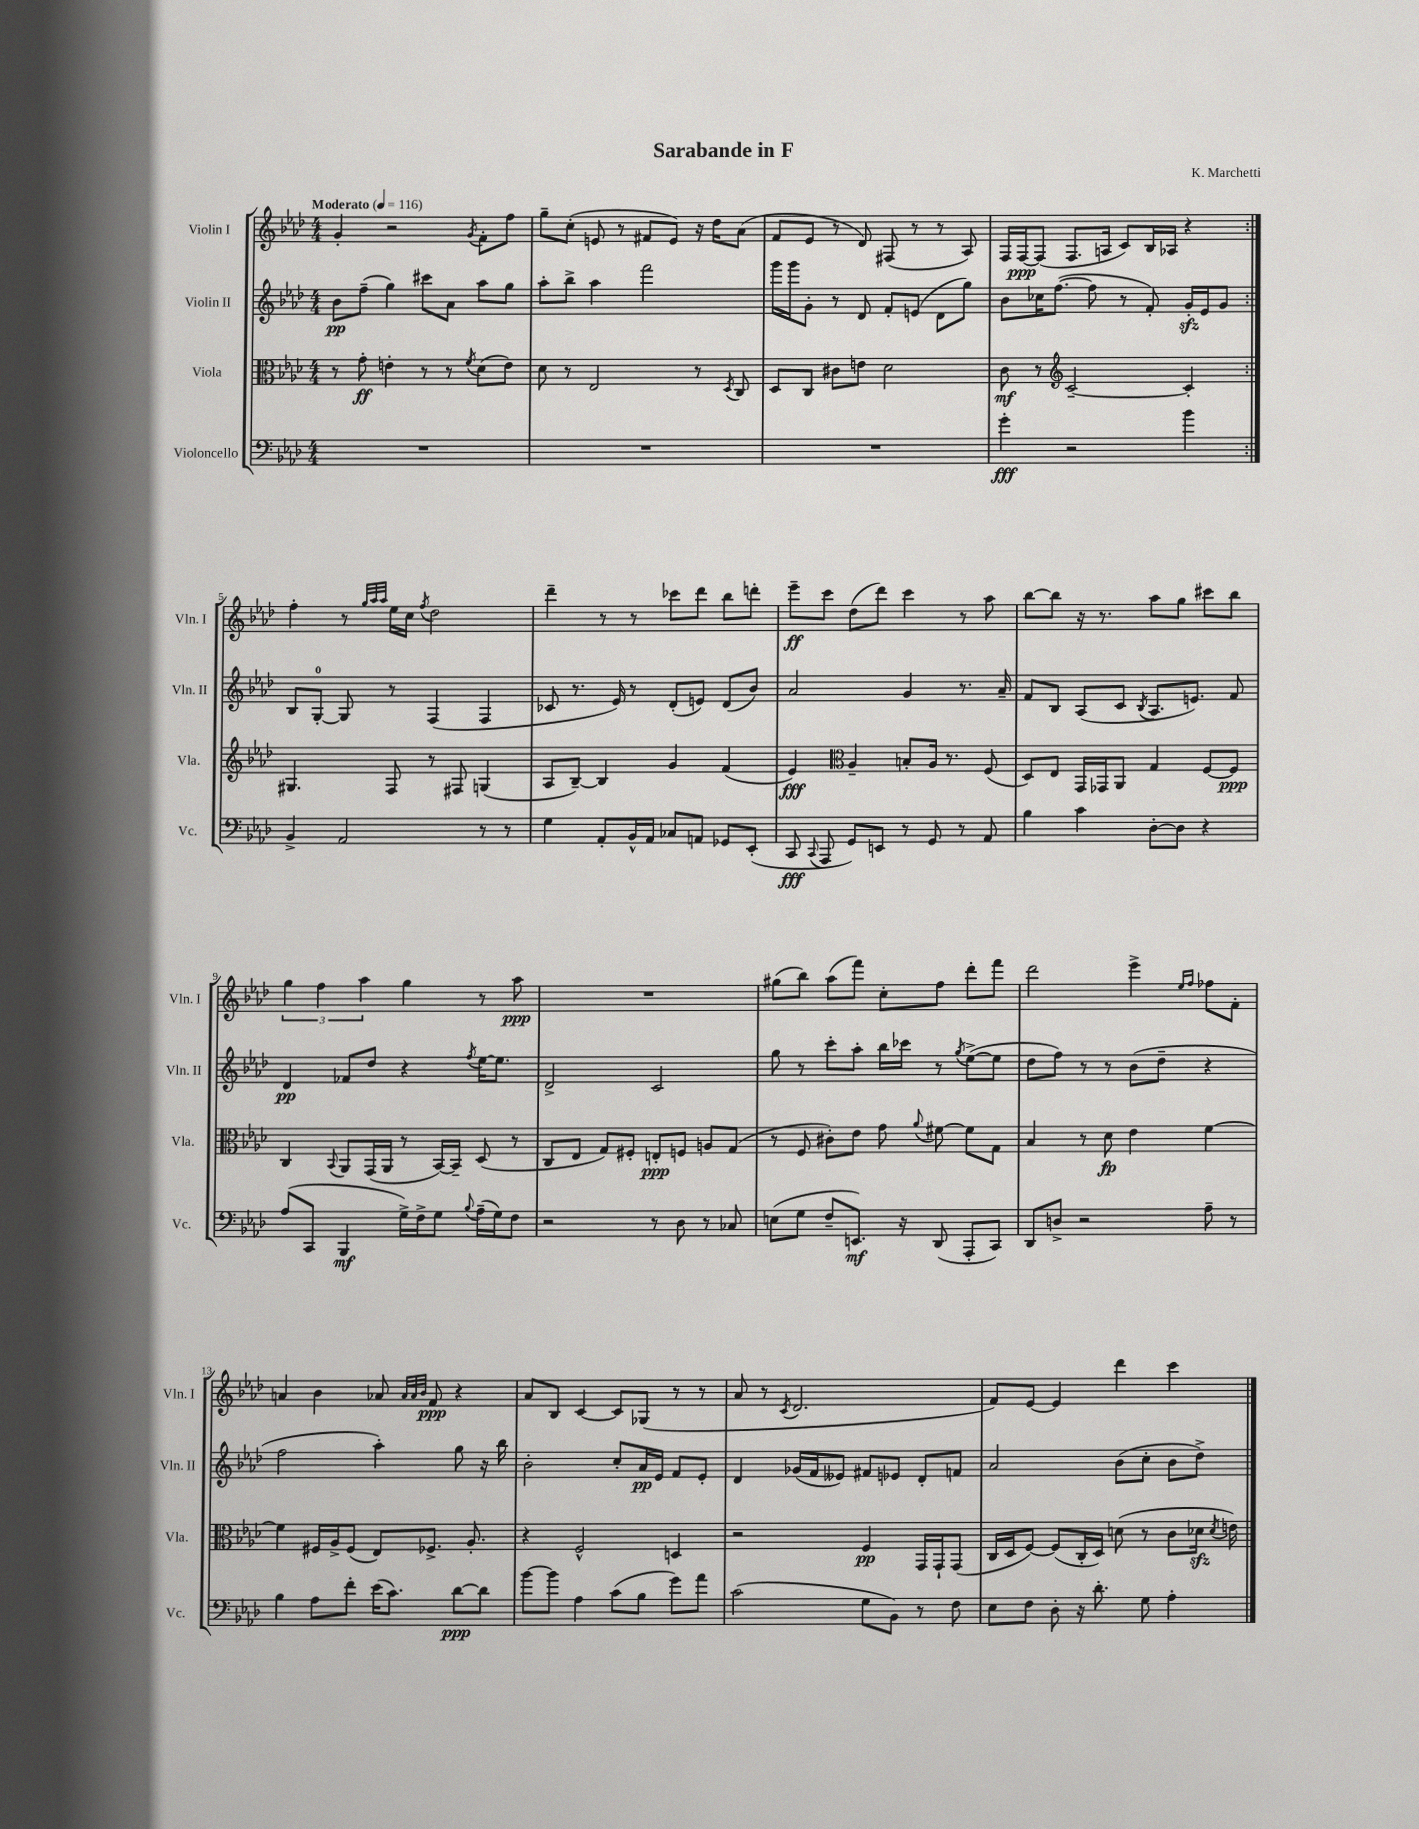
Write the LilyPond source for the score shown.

\header { title = "Sarabande in F" composer = "K. Marchetti" }
<<
\new StaffGroup <<
\new Staff = "s0" \with { instrumentName = "Violin I" shortInstrumentName = "Vln. I" } {
    \clef treble \key aes \major \numericTimeSignature \time 4/4 \tempo "Moderato" 4 = 116
    \autoBeamOff \repeat volta 2 { g'4-. r2 \acciaccatura { g'8 } f'8[-. f''8] |
    g''8[-- c''8]-.( e'8 r8 fis'8[ e'8]) r16 des''16[ aes'8]( |
    f'8[ ees'8] r8 des'8) fis8( r8 r8 aes8) |
    f16[ f16~\ppp f8]( f8.[ a16] c'8[) bes16 aes16] r4 | }
    f''4-. r8 \grace { g''32[ aes''32 aes''32] } ees''16[ c''16] \acciaccatura { f''8 } des''2 |
    des'''4-- r8 r8 ces'''8[ des'''8] bes''8[ d'''8]-. |
    ees'''8[--\ff c'''8] des''8[( des'''8]) c'''4 r8 aes''8 |
    bes''8[~ bes''8] r16 r8. aes''8[ g''8] cis'''8[ bes''8] |
    \tuplet 3/2 { g''4 f''4 aes''4 } g''4 r8 aes''8\ppp |
    R1 |
    gis''8[( bes''8]) aes''8[( f'''8]) c''8[-. f''8] des'''8[-. f'''8] |
    des'''2 ees'''4-> \grace { ees''16[ f''16] } fes''8[ f'8]-. |
    a'4 bes'4 aes'8 \grace { aes'32[ aes'32 bes'32] } f'8\ppp r4 |
    aes'8[ bes8] c'4~ c'8[ ges8]( r8 r8 |
    aes'8 r8 \acciaccatura { c'8 } des'2. |
    f'8[) ees'8]~ ees'4 des'''4 c'''4 \bar "|." |
}
\new Staff = "s1" \with { instrumentName = "Violin II" shortInstrumentName = "Vln. II" } {
    \clef treble \key aes \major \numericTimeSignature \time 4/4
    \autoBeamOff \repeat volta 2 { bes'8[\pp f''8]--( g''4) cis'''8[ aes'8] aes''8[ g''8] |
    aes''8[-. bes''8]-> aes''4 f'''2 |
    g'''16[ g'''16 g'8]-. r8 des'8 f'8[-. e'8]( des'8[ g''8]) |
    bes'8[ ces''16 f''8.]~( f''8 r8 f'8-.) g'16[-.\sfz ees'16 g'8] | }
    bes8[ g8]-0~-. g8 r8 f4( f4 |
    ces'8 r8. ees'16) r8 des'8[-.( e'8]) des'8[( bes'8]) |
    aes'2 g'4 r8. aes'16-- |
    f'8[ bes8] aes8[( c'8] \acciaccatura { bes8 } aes8.[ e'8.]) f'8 |
    des'4\pp fes'8[ des''8] r4 \acciaccatura { f''8 } ees''16[~ ees''8.] |
    des'2-> c'2 |
    g''8 r8 c'''8[-. aes''8]-. bes''16[ ces'''16] r8 \acciaccatura { g''8 } ees''8[~->( ees''8] |
    des''8[ f''8]) r8 r8 bes'8[( des''8]-- r4 |
    f''2 aes''4-.) g''8 r16 bes''16 |
    bes'2-. c''8[-. aes'16\pp ees'16] f'8[ ees'8]-. |
    des'4 ges'16[( f'16 eeses'8]) fis'8[ ees'8] des'8[-. f'8] |
    aes'2 bes'8[( c''8]-. bes'8[ des''8]->) \bar "|." |
}
\new Staff = "s2" \with { instrumentName = "Viola" shortInstrumentName = "Vla." } {
    \clef alto \key aes \major \numericTimeSignature \time 4/4
    \autoBeamOff \repeat volta 2 { r8 g'8-.\ff e'4-. r8 r8 \acciaccatura { f'8 } des'8[( e'8]) |
    des'8 r8 ees2 r8 \acciaccatura { des8 } c8 |
    des8[ c8] cis'8[ e'8] des'2 |
    c'8\mf r8 \clef treble c'2~-- c'4-. | }
    gis4. f8 r8 fis8 g4( |
    aes8[ bes8]~--) bes4 g'4 f'4( |
    ees'4\fff) \clef alto aes4-- b8[-. aes16] r8. f8( |
    des8[) ees8] g,16[ ges,16 aes,8] g4 f8[~ f8]\ppp |
    c4 \appoggiatura { bes,8 } aes,8[ g,16( aes,16] r8 bes,16[~) bes,16]-- des8( r8 |
    c8[ ees8] g8[) fis8]-. e8[-.\ppp f8] a8[ g8]( |
    r8 f8 cis'8[-.) ees'8] g'8 \appoggiatura { aes'8 } fis'8~ fis'8[ g8] |
    bes4 r8 des'8\fp ees'4 f'4~ |
    f'4 fis16[ aes16-> fis8]( ees8[) fes8.]-> aes8.-. |
    r4 f2-^ d4 |
    r2 f4\pp g,16[ g,16-! g,8]( |
    c16[ des16 f8]~) f8[( c16-. des16]) d'8( r8 c'8[ des'16]\sfz \acciaccatura { des'8 } e'16) \bar "|." |
}
\new Staff = "s3" \with { instrumentName = "Violoncello" shortInstrumentName = "Vc." } {
    \clef bass \key aes \major \numericTimeSignature \time 4/4
    \autoBeamOff \repeat volta 2 { R1 |
    R1 |
    R1 |
    g'4-.\fff r2 bes'4 | }
    bes,4-> aes,2 r8 r8 |
    g4 aes,8[-. bes,16-^ aes,16] ces8[ a,8] ges,8[ ees,8]-.( |
    c,8\fff \appoggiatura { c,8 } aes,,8 g,8[) e,8] r8 g,8 r8 aes,8 |
    bes4 c'4 des8[~-. des8] r4 |
    aes8[( c,8] bes,,4\mf g16[->) f16-> g8] \appoggiatura { bes8 } aes16[--( g16) f8] |
    r2 r8 des8 r8 ces8 |
    e8[( g8] f8[-- e,8.]\mf) r16 des,8( aes,,8[-. c,8]) |
    des,8[ d8]-> r2 aes8-- r8 |
    bes4 aes8[ f'8]-. ees'16[( c'8.]) des'8[~\ppp des'8] |
    bes'8[~ bes'8] aes4 c'8[( bes8] g'8[) aes'8] |
    c'2( g8[ bes,8]) r8 f8 |
    ees8[ f8] des8-. r16 des'8.-. g8 aes4-. \bar "|." |
}
>>
>>
